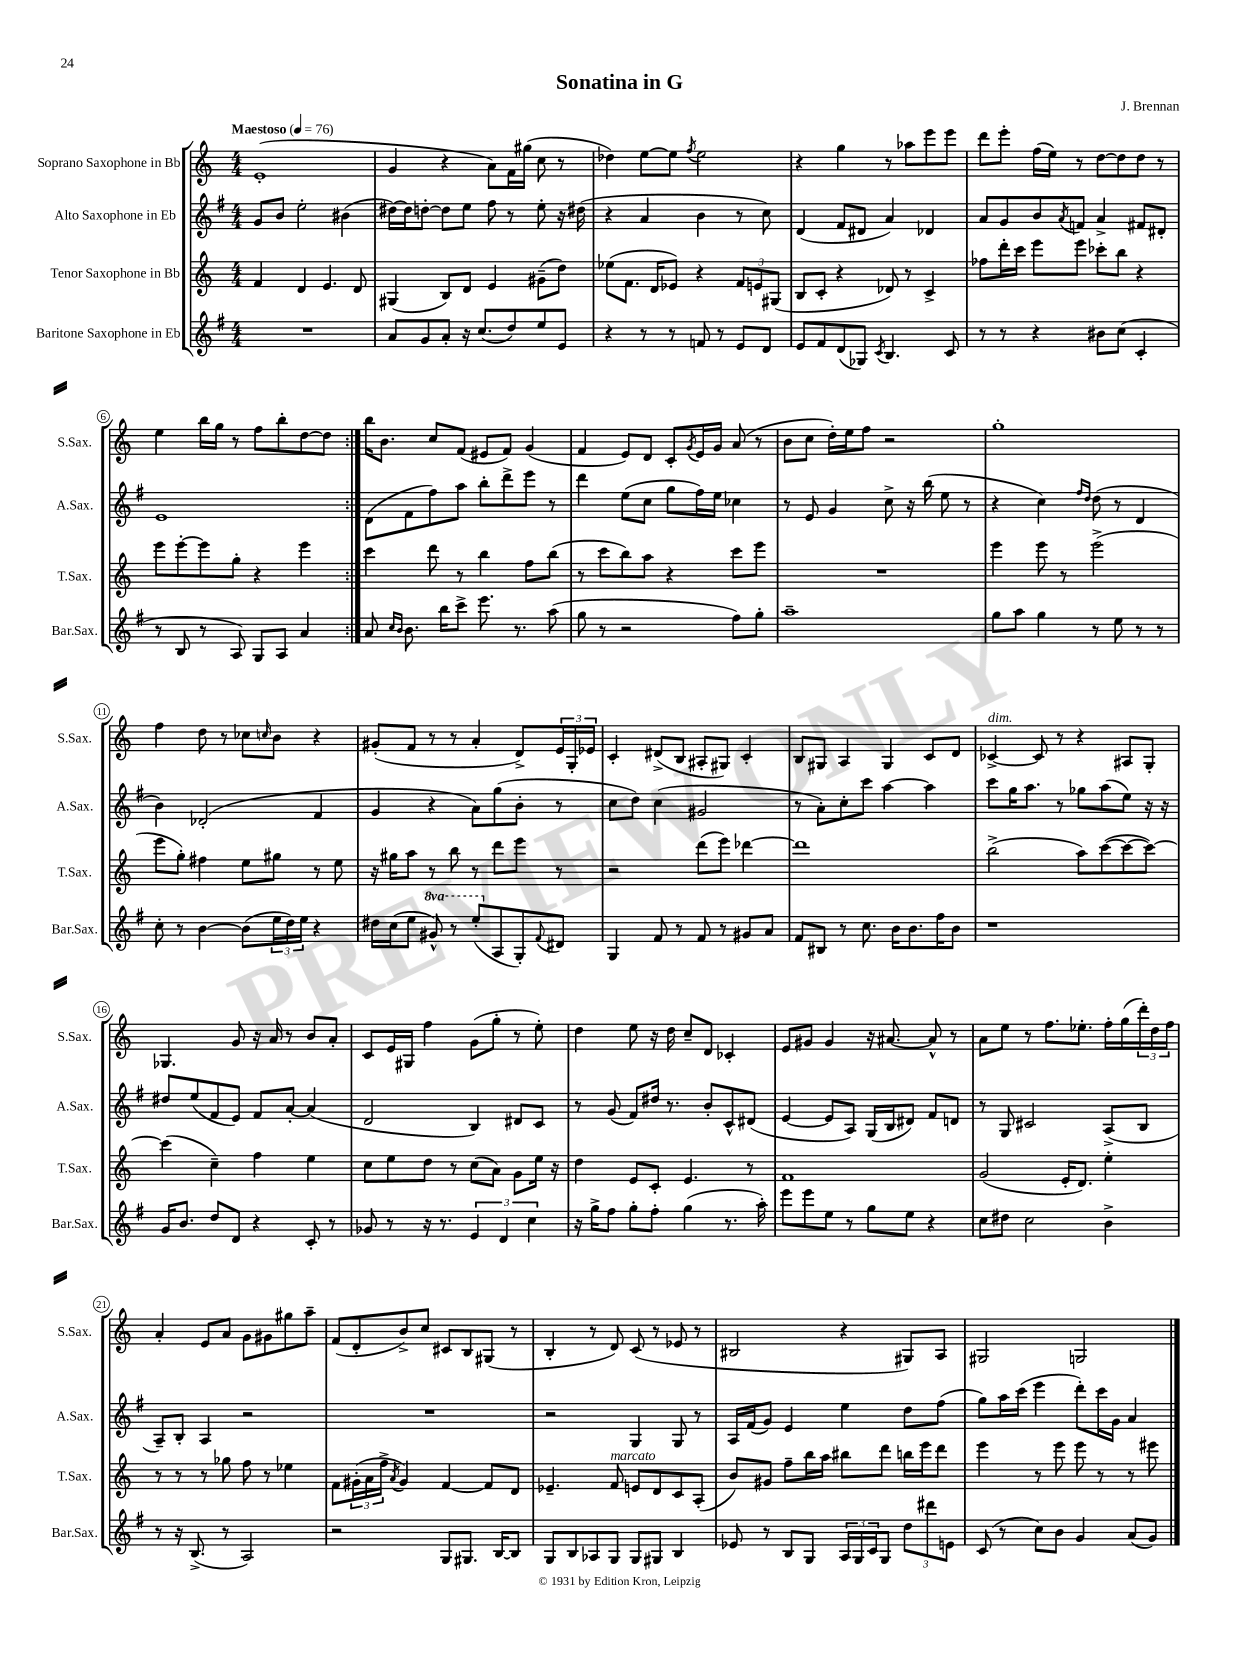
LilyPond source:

\header { title = "Sonatina in G" composer = "J. Brennan" }
<<
\new StaffGroup <<
\new Staff = "s0" \with { instrumentName = "Soprano Saxophone in Bb" shortInstrumentName = "S.Sax." } {
    \clef treble \key c \major \numericTimeSignature \time 4/4 \tempo "Maestoso" 4 = 76
    \repeat volta 2 { e'1-.( |
    g'4 r4 a'8) f'16 gis''16( c''8 r8 |
    des''4) e''8~ e''8 \acciaccatura { f''8 } e''2 |
    r4 g''4 r8 aes''8 e'''8 e'''8 |
    d'''8 e'''8-. f''16( e''16) r8 d''8~ d''8 d''8 r8 |
    e''4 b''16 g''16 r8 f''8 b''8-. d''8~ d''8 | }
    b''16 b'8. c''8 f'8( eis'8 f'8) g'4( |
    f'4 e'8) d'8 c'8-. \acciaccatura { g'8 } e'16 g'16 a'8( r8 |
    b'8 c''8 d''16-.) e''16 f''8 r2 |
    g''1-. |
    f''4 d''8 r8 ces''8 \grace { c''16 } b'8 r4 |
    gis'8-.( f'8 r8 r8 a'4-. d'8->) \tuplet 3/2 { e'16 g16-. ees'16 } |
    c'4-. dis'8->( b8 ais8-. gis8) c'4-. |
    b8 gis8 a4 gis4 c'8 d'8 |
    ces'4~->^\markup { \italic "dim." } ces'8 r8 r4 ais8 g8-. |
    ges4. g'8 r16 a'16 r8 b'8 a'8-. |
    c'8 e'16 gis16 f''4 g'8( g''8-. r8 e''8-.) |
    d''4 e''8 r16 d''16 c''8-- d'8 ces'4-. |
    e'8 gis'8 gis'4 r16 ais'8.~ ais'8-^ r8 |
    a'8 e''8 r8 f''8. ees''8.-. f''16-. g''16( \tuplet 3/2 { d'''16-.) d''16 f''16 } |
    a'4-. e'8 a'8 g'8 gis'8 gis''8 a''8-- |
    f'8( d'8-. b'8->) c''8 cis'8 b8 gis8( r8 |
    b4-. r8 d'8) c'8( r8 ees'8 r8 |
    bis2 r4 gis8) a8 |
    gis2 g2 \bar "|." |
}
\new Staff = "s1" \with { instrumentName = "Alto Saxophone in Eb" shortInstrumentName = "A.Sax." } {
    \clef treble \key g \major \numericTimeSignature \time 4/4
    \repeat volta 2 { g'8 b'8 e''2-. bis'4( |
    dis''16~) dis''16 d''8~-. d''8 e''8 fis''8 r8 e''8-. r16 dis''16( |
    r4 a'4 b'4 r8 c''8) |
    d'4( fis'8 dis'8 a'4) des'4 |
    a'8 g'8 b'8 \acciaccatura { a'8 } f'8 a'4-> fis'8 dis'8-. |
    e'1 | }
    d'8( fis'8 fis''8) a''8 b''8-. d'''8-> e'''8 r8 |
    d'''4 e''8( c''8 g''8 fis''16) e''16 ces''4 |
    r8 e'8 g'4 c''8-> r16 b''16( e''8 r8 |
    r4 c''4) \grace { fis''16 d''16 } d''8( r8 d'4 |
    b'4) des'2-.( fis'4 |
    g'4 r4 a'8) g''8( b'8-. r8 |
    c''8 d''8) c''4( gis'2 |
    r8 a'8-.) c''8-. c'''8 a''4~ a''4 |
    c'''8 g''16 a''8. r8 ges''8 a''8( e''8) r16 r16 |
    dis''8 e''8( fis'8 e'8) fis'8 a'8~-. a'4( |
    d'2 b4) dis'8 c'8 |
    r8 g'8( fis'8) dis''16 r8. b'8-. c'8-^ dis'8( |
    e'4~ e'8 a8) g16( b16 dis'8) fis'8 d'8 |
    r8 g8 cis'2 a8->( b8 |
    a8--) b8-. a4 r2 |
    R1 |
    r2 g4 g8 r8 |
    a16 fis'16( g'8) e'4 e''4 d''8 fis''8( |
    g''8) a''16 c'''16( e'''4 d'''8-.) c'''16 g'16 a'4 \bar "|." |
}
\new Staff = "s2" \with { instrumentName = "Tenor Saxophone in Bb" shortInstrumentName = "T.Sax." } {
    \clef treble \key c \major \numericTimeSignature \time 4/4
    \repeat volta 2 { f'4 d'4 e'4. d'8 |
    gis4( b8) d'8 e'4 gis'8--( d''8) |
    ees''8( f'8. d'16 ees'8) r4 \tuplet 3/2 { f'8 e'8 gis8( } |
    b8 c'8-. r4 des'8) r8 c'4-> |
    fes''8 d'''16-. c'''16 e'''8 e'''8 ces'''8-. b''8 r4 |
    e'''8 e'''8~-. e'''8 g''8-. r4 e'''4 | }
    c'''4 d'''8 r8 b''4 f''8 b''8( |
    r8 c'''8 b''8) a''8 r4 c'''8 e'''8 |
    R1 |
    e'''4 e'''8 r8 e'''2->( |
    e'''8 g''8-.) fis''4 e''8 gis''8 r8 e''8 |
    r16 gis''16 a''8 r8 b''8 r8 d'''8 e'''8 r8 |
    r2 d'''8( e'''8) des'''4~ |
    des'''1 |
    b''2->( a''8) c'''8~( c'''8~ c'''8~) |
    c'''4( c''4--) f''4 e''4 |
    c''8 e''8 d''8 r8 c''8( a'8) g'8 e''16 r16 |
    d''4 e'8 c'8-. e'4. r8 |
    f'1 |
    g'2( e'16-. d'8.) e''4-. |
    r8 r8 r8 ges''8 f''8 r8 ees''4 |
    f'8 \tuplet 3/2 { gis'16-.( a'16 f''16-> } \acciaccatura { a'8 } gis'4) f'4~ f'8 d'8 |
    ees'4.-- f'8^\markup { \italic "marcato" } e'8 d'8 c'8 a8-.( |
    b'8) gis'8 f''8-- b''16 a''16 bis''8 d'''8 b''16 e'''16 d'''8 |
    e'''4 r8 e'''8 e'''8 r8 r8 eis'''8 \bar "|." |
}
\new Staff = "s3" \with { instrumentName = "Baritone Saxophone in Eb" shortInstrumentName = "Bar.Sax." } {
    \clef treble \key g \major \numericTimeSignature \time 4/4 \set Staff.ottavationMarkups = #ottavation-simple-ordinals
    \repeat volta 2 { R1 |
    a'8 g'8 a'8-. r16 c''8.( d''8) e''8 e'8 |
    r4 r8 r8 f'8 r8 e'8 d'8 |
    e'8 fis'8 d'8( ges8) \acciaccatura { c'8 } b4. c'8 |
    r8 r8 r4 bis'8 c''8( c'4-. |
    r8 b8 r8 a8) g8 a8 a'4 | }
    a'8 \grace { c''16 b'16 } b'8. b''16 c'''8-> e'''8. r8. a''8( |
    g''8 r8 r2 fis''8) g''8-. |
    a''1-- |
    g''8 a''8 g''4 r8 e''8 r8 r8 |
    c''8-. r8 b'4~ b'8( \tuplet 3/2 { e''16 d''16) e''16 } r4 |
    dis''16 c''16( e''8 \ottava #1 gis''8-^) r8 e'''8-.( \ottava #0 a8 g8-.) \appoggiatura { fis'8 } dis'8 |
    g4 fis'8 r8 fis'8 r8 gis'8 a'8 |
    fis'8 bis8 r8 c''8. b'16 b'8. fis''16 b'8 |
    r1 |
    g'16 b'8. d''8 d'8 r4 c'8-. r8 |
    ges'8 r8 r16 r8. \tuplet 3/2 { e'4 d'4 c''4 } |
    r16 g''16-> fis''8 g''8-. fis''8-. g''4( r8. a''16-.) |
    e'''8 e'''8 e''8 r8 g''8 e''8 r4 |
    c''8 dis''8 c''2 b'4-> |
    r8 r16 b8.->( r8 a2) |
    r2 g8 gis8. b16~ b8 |
    g8 b8 aes8 g8 g8 gis8 b4 |
    ees'8 r8 b8 g8 \tuplet 3/2 { a16 g16 c'16 } g8 \tuplet 3/2 { d''8 dis'''8 e'8 } |
    c'8( r8 c''8) b'8 g'4 a'8( g'8) \bar "|." |
}
>>
>>
\layout { \context { \Score \override BarNumber.stencil = #(make-stencil-circler 0.1 0.3 ly:text-interface::print) } }
